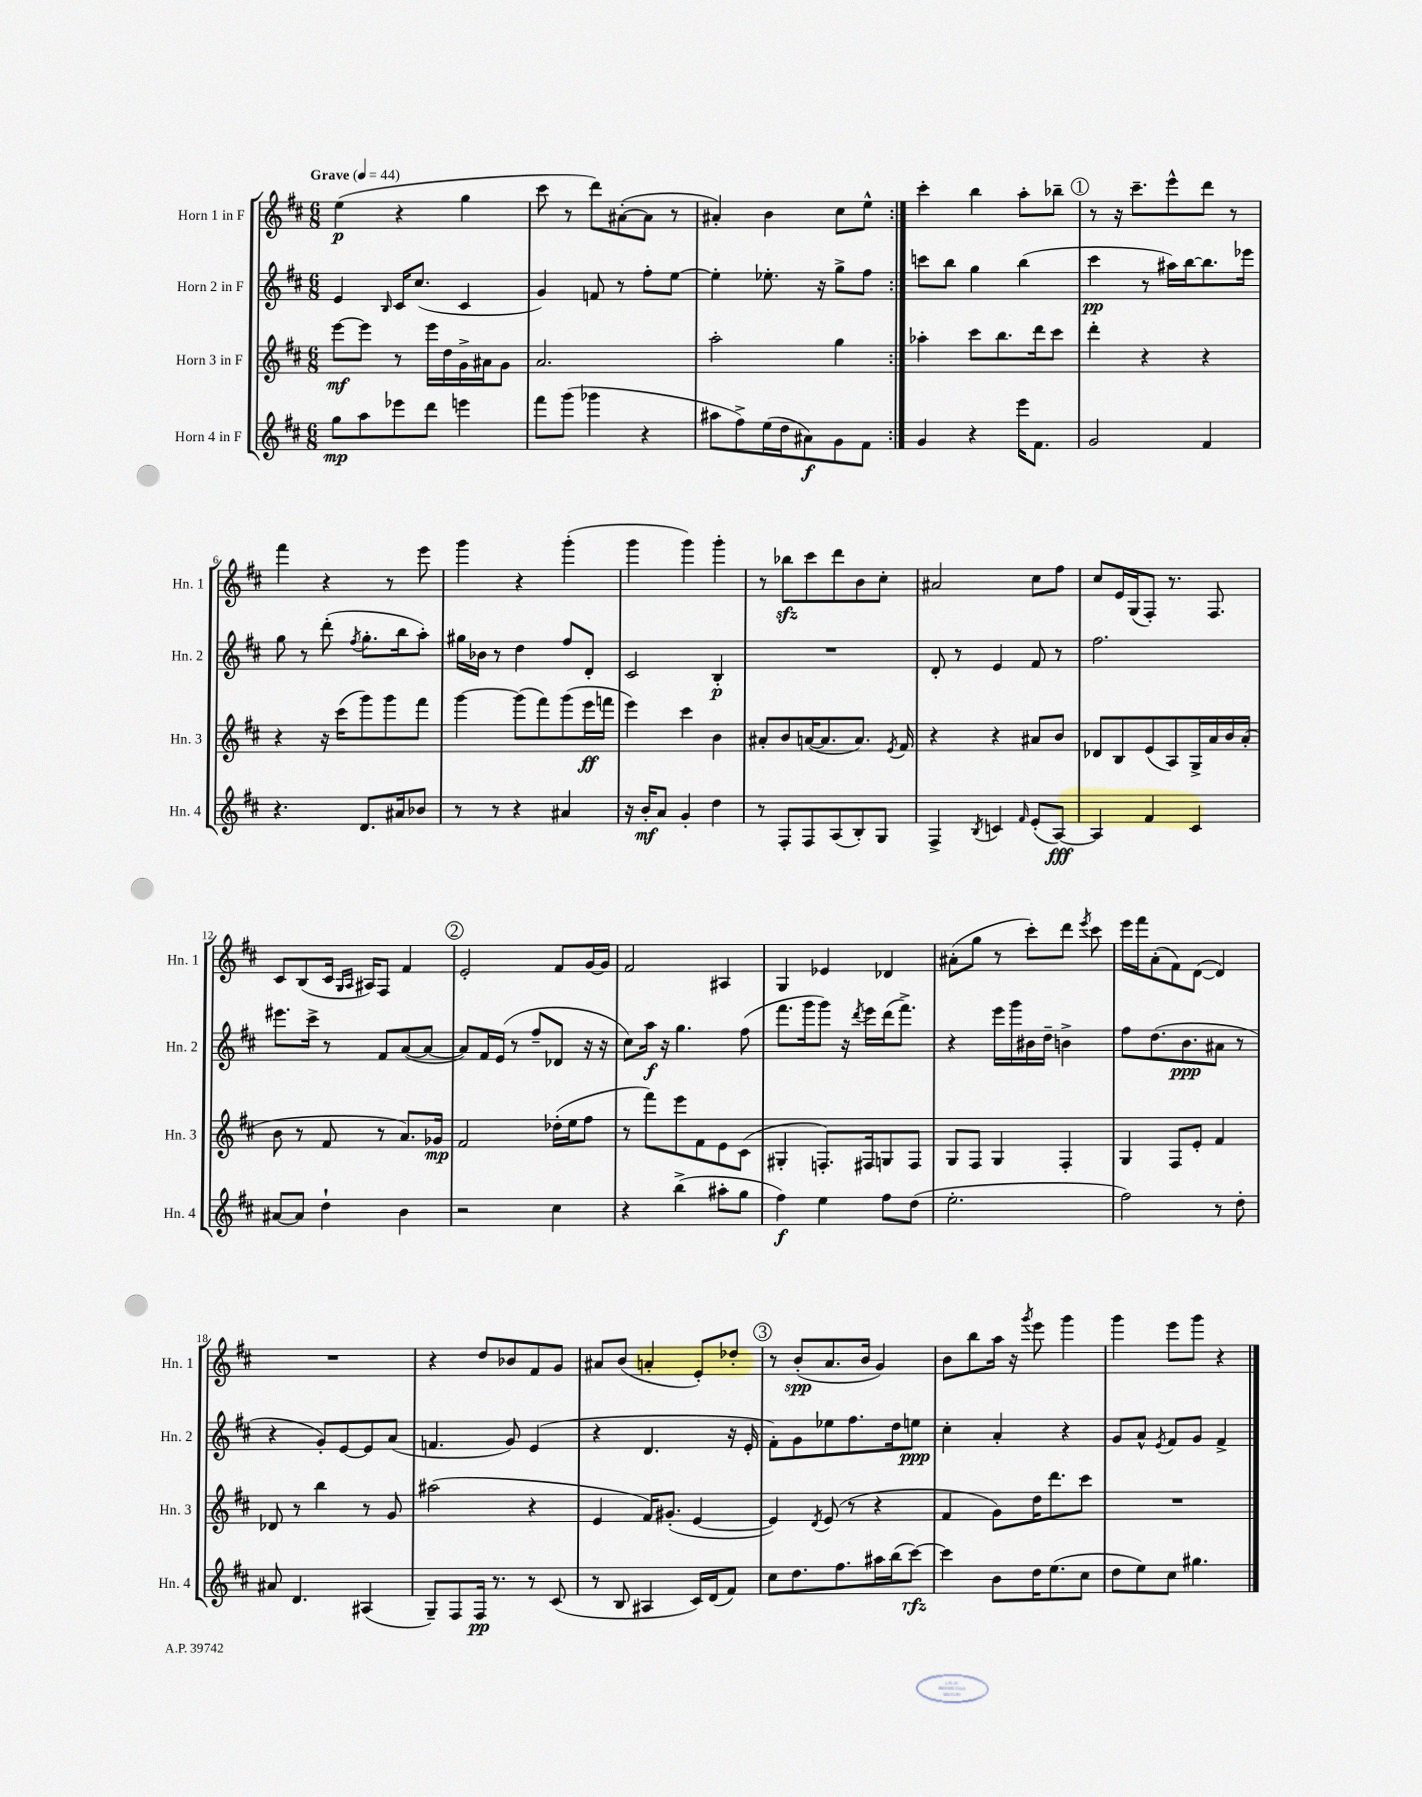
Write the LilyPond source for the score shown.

<<
\new StaffGroup <<
\new Staff = "s0" \with { instrumentName = "Horn 1 in F" shortInstrumentName = "Hn. 1" } {
    \clef treble \key d \major \numericTimeSignature \time 6/8 \tempo "Grave" 4 = 44
    \autoBeamOff \repeat volta 2 { e''4\p( r4 g''4 |
    cis'''8 r8 d'''8[) ais'8~-.( ais'8] r8 |
    ais'4-.) b'4 cis''8[ e''8]-^ | }
    cis'''4-. b''4 a''8[-. bes''8]-- |
    \mark \markup { \circle "1" } r8 r16 cis'''8.[-- e'''8-^ d'''8] r8 |
    fis'''4 r4 r8 e'''8 |
    g'''4 r4 g'''4-.( |
    g'''4 g'''4) g'''4-. |
    r8 bes''8[\sfz cis'''8 d'''8 b'8 cis''8]-. |
    ais'2 cis''8[ fis''8] |
    cis''8[ e'16 g16( fis8]-.) r8. fis8. |
    cis'8[ b8( cis'16] \grace { g16[ a16] } ais16[) fis8] fis'4 |
    \mark \markup { \circle "2" } e'2-. fis'8[ g'16~ g'16] |
    fis'2 ais4 |
    g4 ees'4 des'4 |
    ais'8[-.( g''8] r8 cis'''8[-.) d'''8] \acciaccatura { e'''8 } cis'''8 |
    e'''16[ fis'''16 a'8-.( fis'8) d'8]~( d'4) |
    R2. |
    r4 d''8[ bes'8 fis'8 g'8] |
    ais'8[ b'8]( a'4-. e'8[-.) des''8]-. |
    \mark \markup { \circle "3" } r8 b'8[-.\spp( a'8. b'16] g'4) |
    b'8[ b''8 a''16] r16 \acciaccatura { g'''8 } e'''8 g'''4 |
    g'''4 e'''8[ g'''8] r4 \bar "|." |
}
\new Staff = "s1" \with { instrumentName = "Horn 2 in F" shortInstrumentName = "Hn. 2" } {
    \clef treble \key d \major \numericTimeSignature \time 6/8
    \autoBeamOff \repeat volta 2 { e'4 \grace { b16 } cis'16[ cis''8.]( cis'4 |
    g'4) f'8 r8 fis''8[-. e''8]~ |
    e''4-. ees''8.-. r16 g''8[-> fis''8] | }
    c'''8[ b''8] g''4 b''4( |
    \mark \markup { \circle "1" } cis'''4\pp r8 ais''16[) b''16~ b''8. ees'''16] |
    g''8 r8 d'''8-.( \acciaccatura { fis''8 } g''8.[-. b''16 a''8]-.) |
    gis''16[ bes'16] r8 d''4 fis''8[ d'8]-. |
    cis'2 b4-.\p |
    R2. |
    d'8-. r8 e'4 fis'8 r8 |
    fis''2. |
    eis'''8.[ cis'''16]-> r8 fis'8[ a'8~( a'8]~ |
    \mark \markup { \circle "2" } a'8[) fis'16 e'16]( r8 fis''8[-- des'8] r16 r16 |
    cis''8[) a''16]\f r16 g''4. fis''8( |
    fis'''8.[ g'''16 g'''8]) r16 \acciaccatura { d'''8 } e'''16[ d'''16( fis'''8.]->) |
    r4 e'''16[ g'''16 bis'16 d''16]-- b'4-> |
    fis''8[ d''8.( b'8.\ppp ais'8] r8 |
    r4 g'8[-.) e'8~ e'8 a'8]( |
    f'4. g'8) e'4( |
    r4 d'4. r16 e'16-. |
    \mark \markup { \circle "3" } fis'8[-.) g'8 ees''8 fis''8. d''16 e''8]\ppp |
    cis''4-. a'4-. r4 |
    g'8[ a'8]-^ \acciaccatura { e'8 } fis'8[ g'8] fis'4-> \bar "|." |
}
\new Staff = "s2" \with { instrumentName = "Horn 3 in F" shortInstrumentName = "Hn. 3" } {
    \clef treble \key d \major \numericTimeSignature \time 6/8
    \autoBeamOff \repeat volta 2 { e'''8[~\mf e'''8] r8 e'''16[ d''16 g'16-> ais'16 g'8] |
    a'2. |
    a''2-. g''4 | }
    aes''4-. cis'''8[ b''8. d'''16 cis'''8] |
    \mark \markup { \circle "1" } d'''4-. r4 r4 |
    r4 r16 cis'''16[( g'''8) g'''8 fis'''8] |
    g'''4~ g'''8[( fis'''8) g'''8( e'''16\ff f'''16] |
    e'''4) cis'''4 b'4 |
    ais'8[-. b'8 a'16~( a'8. a'8.]) \acciaccatura { e'8 } fis'16 |
    r4 r4 ais'8[ b'8] |
    des'8[ b8 e'8( a8) g16-> a'16 b'16 a'16]-.( |
    b'8 r8 fis'8 r8 a'8.[) ges'16]\mp |
    \mark \markup { \circle "2" } fis'2 des''16[-.( e''16 fis''8] |
    r8 fis'''8[) e'''8 fis'8 e'8 cis'8]( |
    gis4-. f8.[-.) fis16 g8 fis8] |
    g8[ fis8] g4 fis4-. |
    g4 fis8[ e'8]-. fis'4 |
    des'8 r8 b''4 r8 g'8 |
    ais''2( r4 |
    e'4 fis'16[) gis'8.]-.( e'4~ |
    \mark \markup { \circle "3" } e'4) \acciaccatura { d'8 } e'8( r8 r4 |
    fis'4 g'8[) d''16 d'''8. cis'''8] |
    R2. \bar "|." |
}
\new Staff = "s3" \with { instrumentName = "Horn 4 in F" shortInstrumentName = "Hn. 4" } {
    \clef treble \key d \major \numericTimeSignature \time 6/8
    \autoBeamOff \repeat volta 2 { g''8[\mp a''8 ees'''8 d'''8] e'''4 |
    fis'''8[ g'''8]( ges'''4 r4 |
    ais''8[ fis''8->) e''16( d''16 ais'8\f) g'8 fis'8] | }
    g'4 r4 e'''16[ fis'8.] |
    \mark \markup { \circle "1" } g'2 fis'4 |
    r4. d'8.[ ais'16 bes'8] |
    r8 r8 r4 ais'4 |
    r16 b'16[-.\mf a'8] g'4-. d''4 |
    r8 fis8[-. fis8 a8( b8-.) g8] |
    fis4-> \acciaccatura { b8 } c'4 \grace { fis'16 } e'8[-.( a8]~\fff) |
    a4 fis'4 cis'4 |
    ais'8[~ ais'8] d''4-! b'4 |
    \mark \markup { \circle "2" } r2 cis''4 |
    r4 b''4->( ais''8[-. g''8] |
    fis''4\f) e''4 fis''8[ d''8]( |
    e''2.-. |
    fis''2) r8 d''8-. |
    ais'8 d'4. ais4( |
    g8[--) fis8 fis16]\pp r8. r8 cis'8( |
    r8 b8 ais4 cis'16[) d'16( fis'8]) |
    \mark \markup { \circle "3" } cis''8[ d''8. fis''8. ais''16 b''16( cis'''8]~\rfz) |
    cis'''4 b'8[ d''16 e''8.( cis''8] |
    d''8[ e''8) cis''8] gis''4. \bar "|." |
}
>>
>>
